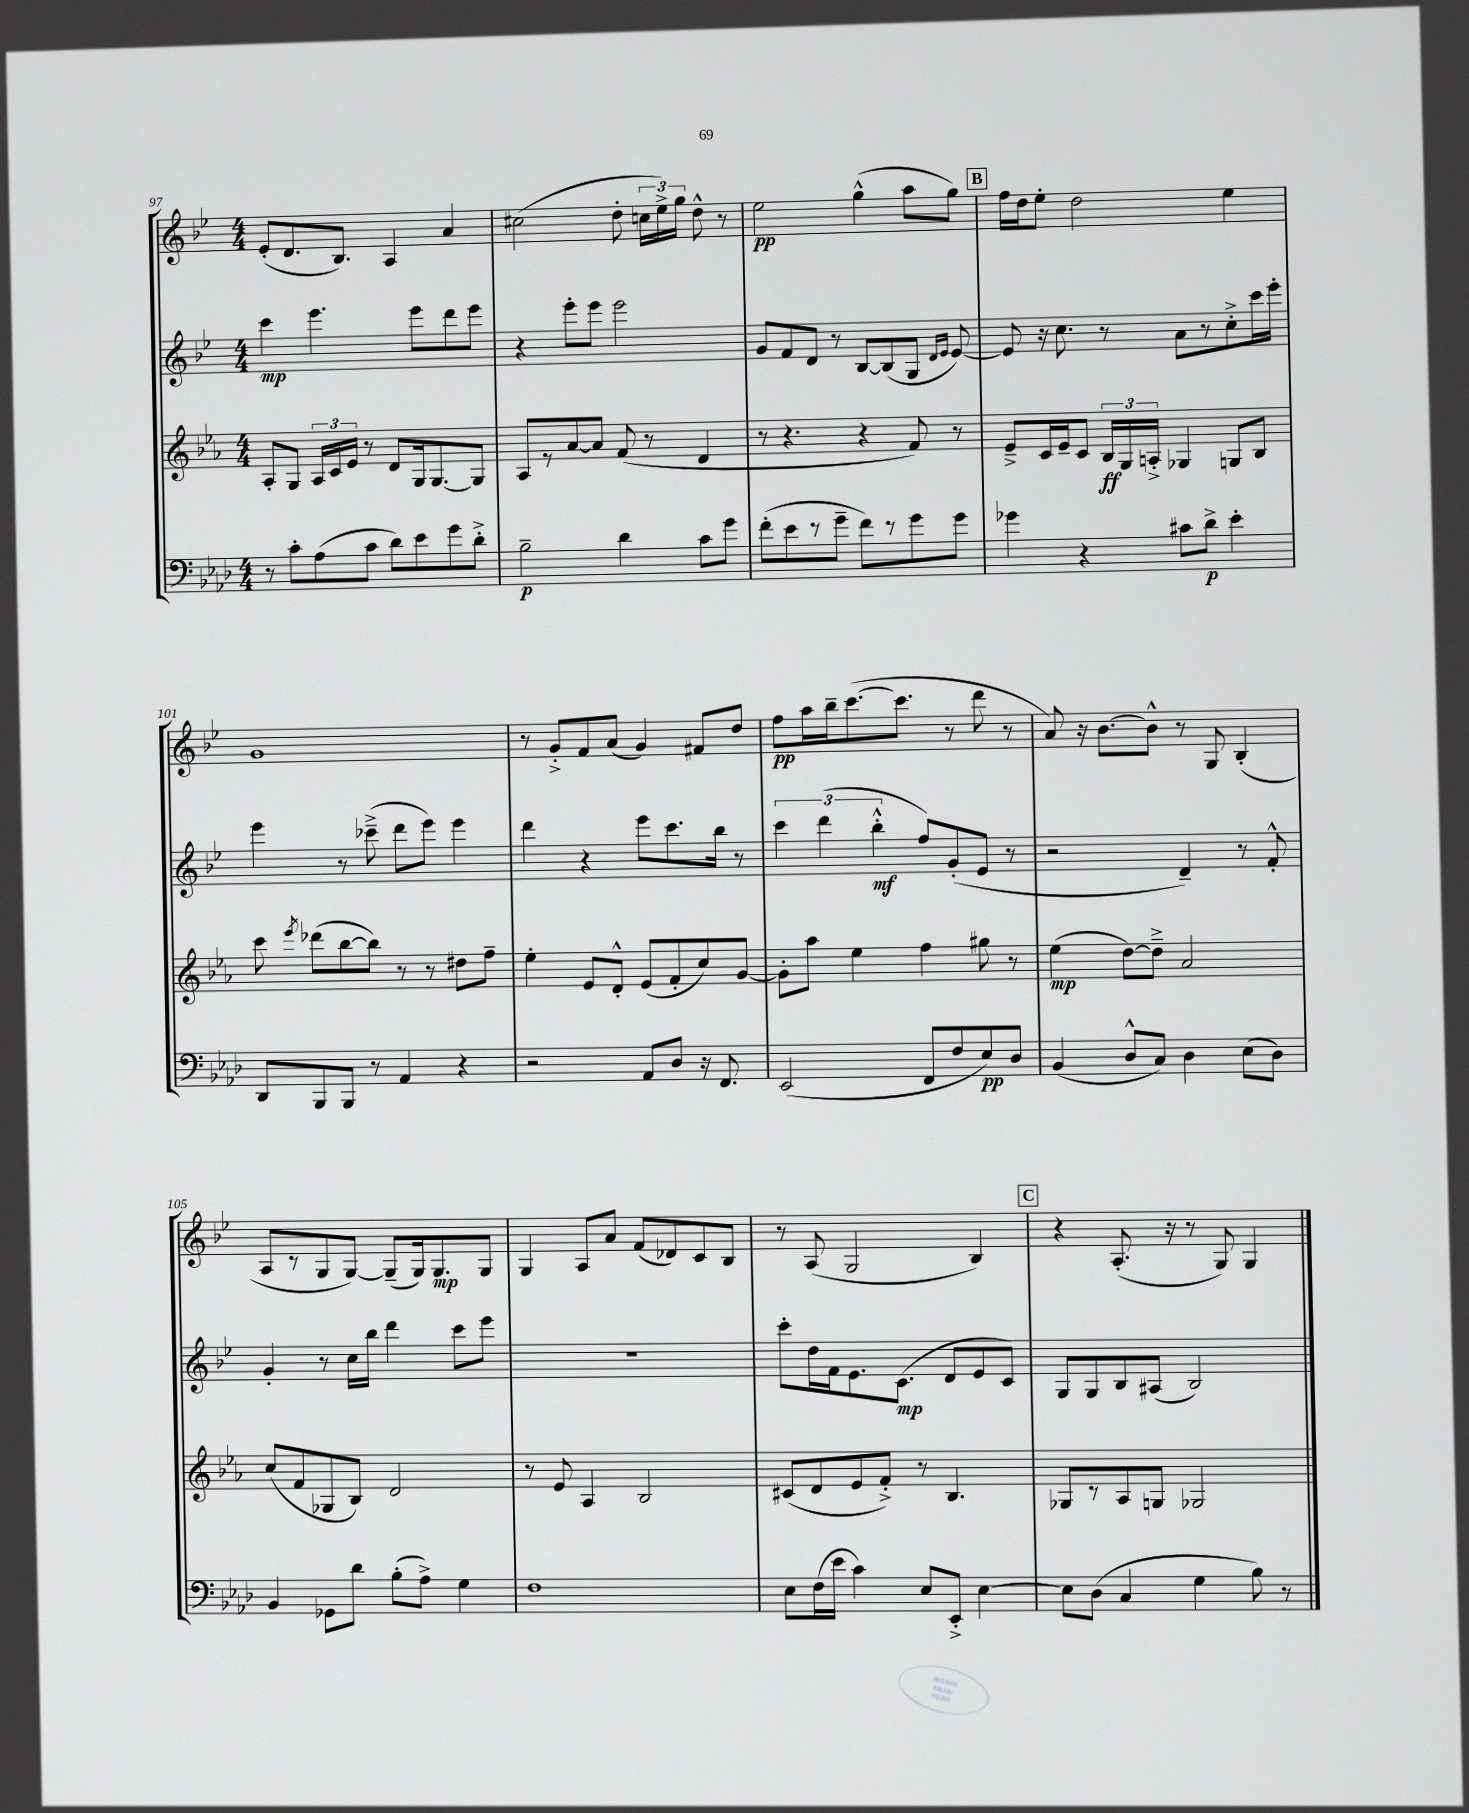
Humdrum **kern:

**kern	**kern	**kern	**kern
*staff4	*staff3	*staff2	*staff1
*clefF4	*clefG2	*clefG2	*clefG2
*k[b-e-a-d-]	*k[b-e-a-]	*k[b-e-]	*k[b-e-]
*M4/4	*M4/4	*M4/4	*M4/4
8r	8A-'	4ccc	(8e-'
8c'	8G	.	8.d
(8A-	24A-	4.eee-	.
.	24c	.	.
.	.	.	8.B-)
.	24e-	.	.
8c	8r	.	.
8d-)	8d	.	4A
8e-	16G	8eee-	.
.	[8.G	.	.
8g	.	8ddd	4a
8d-'^	8G]	8eee-	.
=	=	=	=
2B-~	8A-	4r	(2cc#
.	8r	.	.
.	[8a-	8eee-'	.
.	8a-]	8eee-	.
4d-	(8f	2eee-	8dd'
.	8r	.	24cc
.	.	.	24ee-^)
.	.	.	24gg
8c	4d	.	8dd^^
8g	.	.	8r
=	=	=	=
(8f'	8r	8g	2ee-
8e-	4.r	8f	.
8r	.	8d	.
8g~	.	8r	.
8f)	4r	[8B-	(4gg^^
8r	.	(8B-]	.
8g	8f)	8G	8aa
.	.	16qqd	.
.	.	16qqe-	.
8g	8r	[8e-)	8gg)
=	=	=	=
4g-	8e-~^	8e-]	16ff
.	.	.	16dd
.	16c	16r	8ee-'
.	16e-~	8.cc	.
4r	8c	.	2dd
.	24B-	8r	.
.	24G	.	.
.	24A'^	.	.
8c#	4G-	8a	.
8d-^	.	8r	.
4e-'	8G	8cc'^	4ee-
.	8B-	16ccc	.
.	.	16eee-'	.
=	=	=	=
8DD-	8ccc	4eee-	1g
.	8qeee-	.	.
8BBB-	(8ddd-	.	.
8BBB-	[8bb-	8r	.
8r	8bb-])	(8ccc-~^	.
4AA-	8r	8ddd	.
.	8r	8eee-)	.
4r	8dd#	4eee-	.
.	8ff~	.	.
=	=	=	=
2r	4ee-'	4ddd	8r
.	.	.	8g'^
.	8e-	4r	8f
.	8d'^^	.	(8a
8AA-	(8e-	8eee-	4g)
8D-	8f'	8.ccc	.
16r	8cc)	.	8f#
8.FF	.	16bb-	.
.	[8g	8r	8dd
=	=	=	=
(2EE-	8g']	6ccc	8ff
.	8aa-	.	16aa
.	.	(6ddd	.
.	.	.	16bb-~
.	4ee-	.	([8.ccc
.	.	6bb-'^^	.
.	.	.	8.ccc]
8FF	4ff	8ff)	.
8F	.	(8g'	8r
8E-)	8gg#	8e-	8ddd
8D-	8r	8r	8r
=	=	=	=
(4BB-	(4ee-	2r	8a)
.	.	.	16r
.	.	.	[8.b-
8D-^^	[8dd)	.	.
8C)	8dd~^]	.	8b-^^]
4D-	2a-	4d~)	8r
.	.	.	8G
(8E-	.	8r	(4B-'
8D-)	.	8f'^^	.
=	=	=	=
4BB-	(8cc	4g'	8A
.	8f	.	8r
8GG-	8G-	8r	8G
8d-	8B-)	16cc	[8G)
.	.	16bb-	.
(8B-'	2d	4ddd	(8G~]
8A-^)	.	.	16G)
.	.	.	8.G
4G	.	8ccc	.
.	.	8eee-	8G
=	=	=	=
1F	8r	1r	4G
.	8e-	.	.
.	4A-	.	8A
.	.	.	8a
.	2B-	.	(8f
.	.	.	8d-)
.	.	.	8c
.	.	.	8B-
=	=	=	=
8E-	(8c#	8ccc'	8r
(16F	8d	16dd	(8A
16e-	.	16f	.
4c)	8e-	8.e-	2G
.	8f'^)	.	.
.	.	(8.c	.
8E-	8r	.	.
8EE-'^	4.B-	8d	.
[4E-	.	8e-	4B-)
.	.	8c)	.
=	=	=	=
8E-]	8G-	8G	4r
(8D-	8r	8G	.
4C	8A-	8B-	(8.A'
.	8G	(8A#	.
.	.	.	16r
4G	2G-	2B-)	8r
.	.	.	8G)
8B-)	.	.	4G
8r	.	.	.
==	==	==	==
*-	*-	*-	*-
